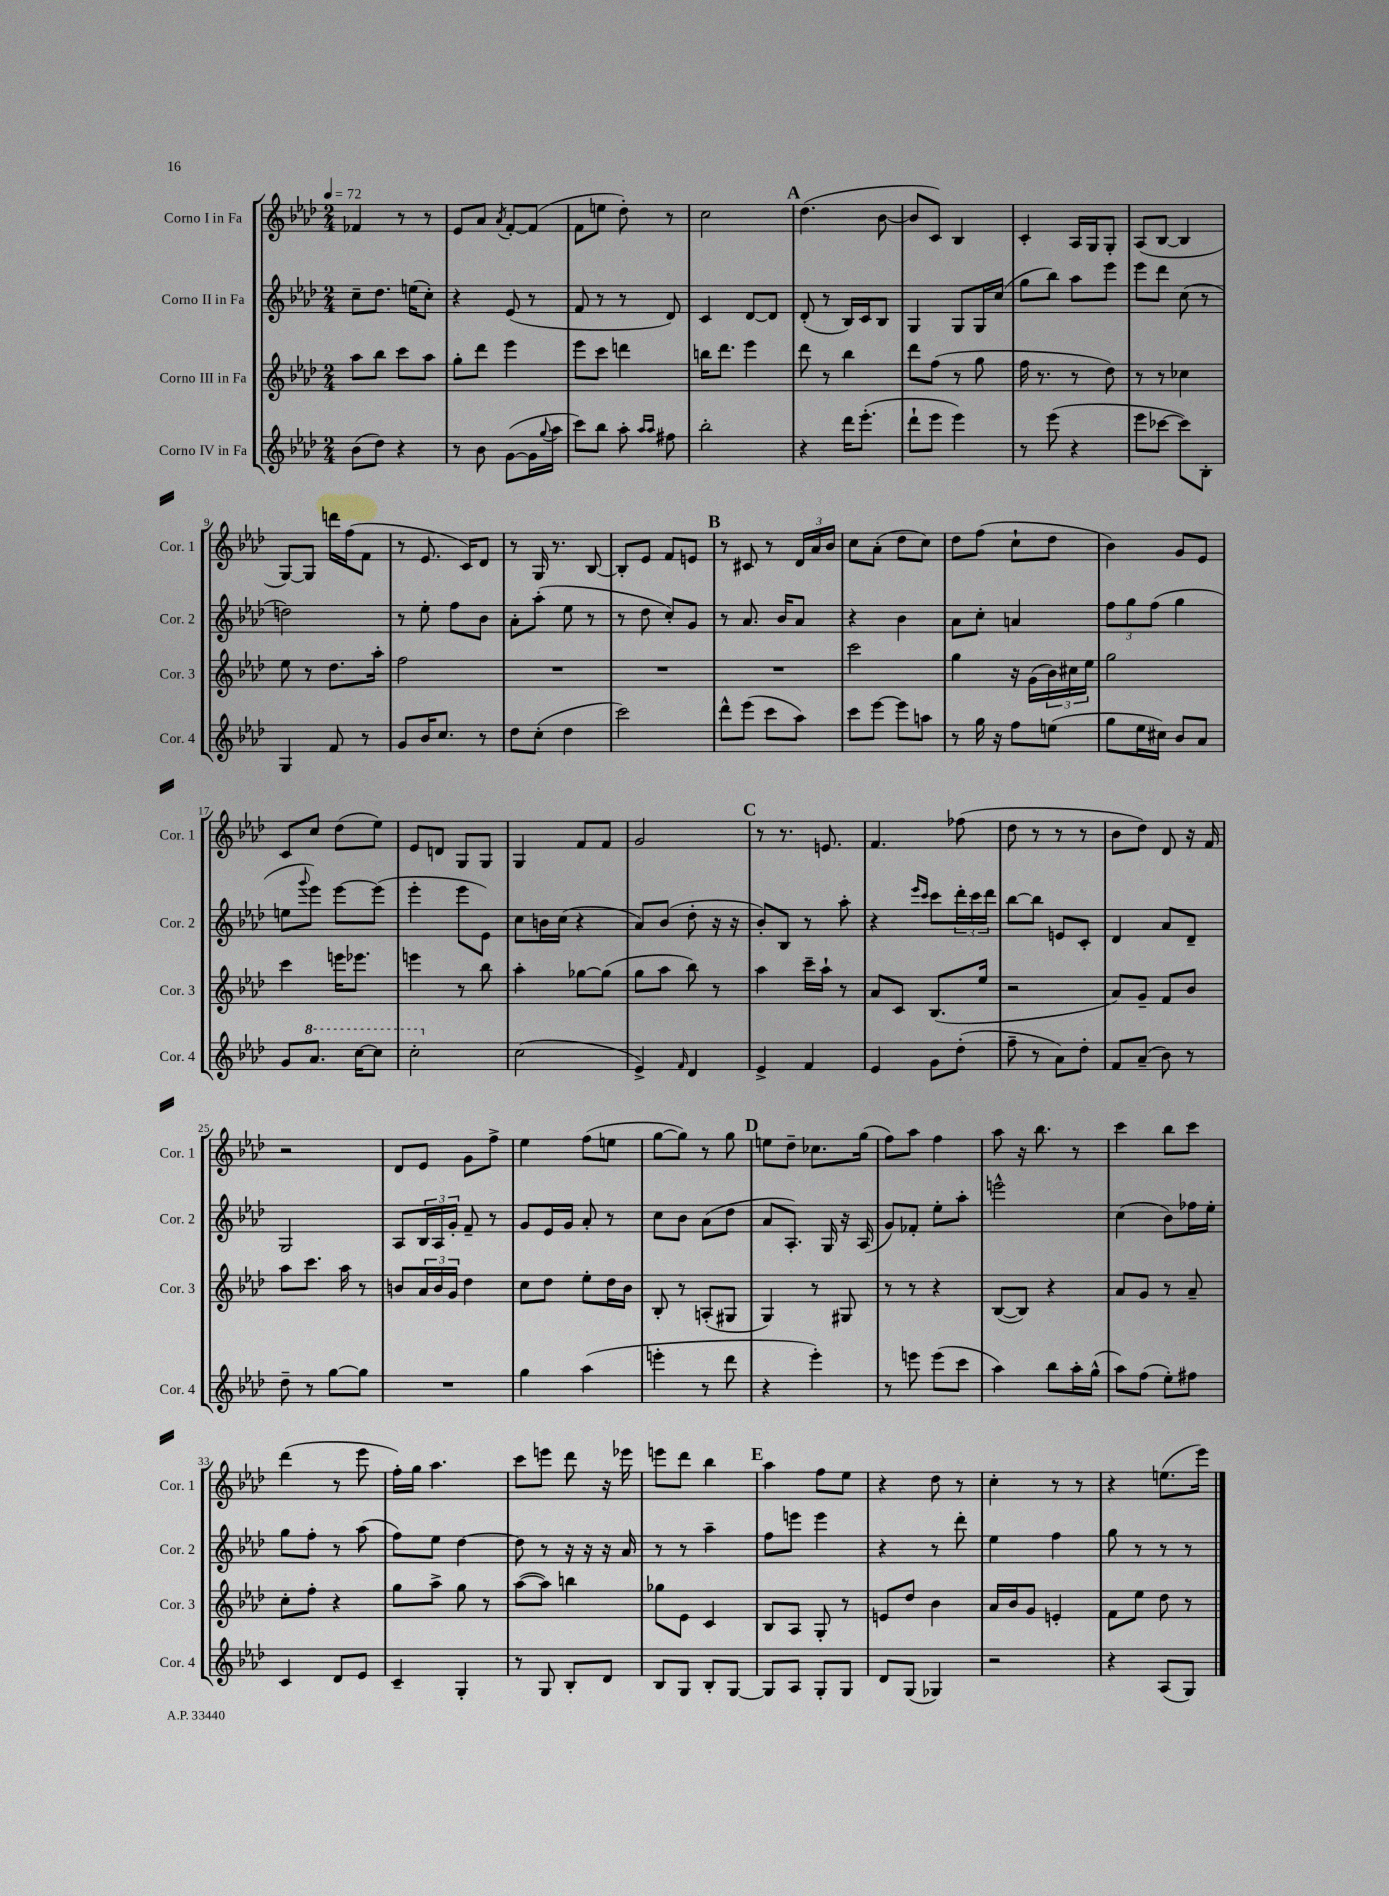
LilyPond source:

<<
\new StaffGroup <<
\new Staff = "s0" \with { instrumentName = "Corno I in Fa" shortInstrumentName = "Cor. 1" } {
    \clef treble \key aes \major \numericTimeSignature \time 2/4 \tempo 4 = 72
    fes'4 r8 r8 |
    ees'8 aes'8 \acciaccatura { aes'8 } f'8~-. f'8( |
    f'8 e''8 des''8-.) r8 |
    c''2 |
    \mark \markup { \bold "A" } des''4.( bes'8~ |
    bes'8 c'8) bes4 |
    c'4-. aes16 g16 g8-. |
    aes8( bes8~ bes4 |
    g8~) g8 d'''16 f''16( f'8 |
    r8 ees'8. c'16) des'8 |
    r8 g16 r8. bes8~ |
    bes8-. ees'8 f'8 e'8 |
    \mark \markup { \bold "B" } r8 cis'8 r8 \tuplet 3/2 { des'16 aes'16 bes'16 } |
    c''8 aes'8-.( des''8 c''8) |
    des''8 f''8( c''8-! des''8 |
    bes'4) g'8 ees'8 |
    c'8 c''8 des''8( ees''8) |
    ees'8 d'8 g8 g8 |
    g4 f'8 f'8 |
    g'2 |
    \mark \markup { \bold "C" } r8 r8. e'8. |
    f'4. fes''8( |
    des''8 r8 r8 r8 |
    bes'8 des''8) des'8 r16 f'16 |
    r2 |
    des'8 ees'8 g'8 f''8-> |
    ees''4 f''8( e''8 |
    g''8~ g''8) r8 g''8 |
    \mark \markup { \bold "D" } e''8 des''8-- ces''8. g''16( |
    f''8) aes''8 f''4 |
    aes''8 r16 bes''8. r8 |
    c'''4 bes''8 c'''8 |
    des'''4( r8 ees'''8 |
    f''16-.) g''16 aes''4. |
    c'''8 e'''8 des'''8 r16 ees'''16 |
    e'''8 des'''8 bes''4 |
    \mark \markup { \bold "E" } aes''4 f''8 ees''8 |
    r4 des''8 r8 |
    c''4-. r8 r8 |
    r4 e''8.( ees'''16) \bar "|." |
}
\new Staff = "s1" \with { instrumentName = "Corno II in Fa" shortInstrumentName = "Cor. 2" } {
    \clef treble \key aes \major \numericTimeSignature \time 2/4
    c''8-- des''8. e''16( c''8-.) |
    r4 ees'8( r8 |
    f'8 r8 r8 des'8) |
    c'4 des'8~ des'8 |
    \mark \markup { \bold "A" } des'8-.( r8 bes16) c'16 bes8 |
    g4 g8 g16 c''16( |
    g''8 bes''8) aes''8 ees'''8 |
    ees'''8 des'''8 c''8( r8 |
    d''2) |
    r8 ees''8-. f''8 bes'8 |
    aes'8-. aes''8-.( ees''8 r8 |
    r8 des''8 c''8-.) g'8 |
    \mark \markup { \bold "B" } r8 aes'8. bes'16 aes'8 |
    r4 bes'4 |
    aes'8 c''8-. a'4 |
    \tuplet 3/2 { f''8 g''8 f''8( } g''4 |
    e''8 \appoggiatura { g'''8 } ees'''8) ees'''8~ ees'''8( |
    ees'''4-. ees'''8 ees'8) |
    c''8 b'16 c''16( r4 |
    aes'8) bes'8( des''8-. r16 r16 |
    \mark \markup { \bold "C" } bes'8-.) bes8 r8 aes''8-. |
    r4 \grace { ees'''16 c'''16 } c'''8 \tuplet 3/2 { des'''16-. c'''16 des'''16 } |
    bes''8~ bes''8 e'8 c'8-. |
    des'4 aes'8 des'8-- |
    g2 |
    aes8 \tuplet 3/2 { bes16 aes16 g'16-. } f'8-- r8 |
    g'8 ees'16 g'16 aes'8-. r8 |
    c''8 bes'8 aes'8( des''8 |
    \mark \markup { \bold "D" } aes'8 aes8.-.) g16 r16 aes16( |
    g'8) fes'8-. ees''8-. aes''8-. |
    e'''2-^ |
    c''4( bes'8) fes''16 ees''16-. |
    g''8 f''8-. r8 aes''8( |
    f''8) ees''8 des''4~ |
    des''8 r8 r16 r16 r16 aes'16 |
    r8 r8 aes''4-- |
    \mark \markup { \bold "E" } f''8 e'''8 e'''4 |
    r4 r8 des'''8-. |
    ees''4 f''4 |
    g''8 r8 r8 r8 \bar "|." |
}
\new Staff = "s2" \with { instrumentName = "Corno III in Fa" shortInstrumentName = "Cor. 3" } {
    \clef treble \key aes \major \numericTimeSignature \time 2/4
    aes''8 bes''8 c'''8 aes''8 |
    g''8-. des'''8 ees'''4 |
    ees'''8 c'''8 d'''4 |
    b''16 des'''8. ees'''4 |
    \mark \markup { \bold "A" } des'''8 r8 bes''4 |
    des'''8 f''8( r8 g''8 |
    f''16 r8. r8 des''8) |
    r8 r8 ces''4 |
    ees''8 r8 des''8. aes''16-. |
    f''2 |
    R2 |
    R2 |
    \mark \markup { \bold "B" } R2 |
    c'''2 |
    g''4 r16 g'16( \tuplet 3/2 { bes'16) cis''16 ees''16 } |
    g''2 |
    c'''4 e'''16 ees'''8. |
    e'''4 r8 bes''8 |
    aes''4-. ges''8~ ges''8( |
    g''8 aes''8 bes''8) r8 |
    \mark \markup { \bold "C" } aes''4 c'''16-- aes''16-! r8 |
    aes'8 c'8 bes8.( ees''16 |
    r2 |
    aes'8) g'8-- f'8 bes'8 |
    aes''8 c'''8. aes''16 r8 |
    b'8 \tuplet 3/2 { aes'16 b'16 g'16 } des''4 |
    c''8 des''8 ees''8-. des''16 bes'16 |
    bes8-. r8 a8-.( gis8 |
    \mark \markup { \bold "D" } g4) r8 gis8 |
    r8 r8 r4 |
    bes8~( bes8) r4 |
    aes'8 g'8 r8 aes'8-- |
    c''8-. f''8-. r4 |
    g''8 aes''8-> g''8 r8 |
    aes''8~( aes''8) b''4 |
    ges''8 ees'8 c'4 |
    \mark \markup { \bold "E" } bes8 aes8 g8-. r8 |
    e'8 des''8 bes'4 |
    aes'16 bes'16 g'8 e'4-. |
    f'8 ees''8 des''8 r8 \bar "|." |
}
\new Staff = "s3" \with { instrumentName = "Corno IV in Fa" shortInstrumentName = "Cor. 4" } {
    \clef treble \key aes \major \numericTimeSignature \time 2/4
    bes'8( des''8) r4 |
    r8 bes'8 g'8~( g'16 \appoggiatura { g''8 } aes''16 |
    c'''8) bes''8 aes''8-. \grace { aes''16 aes''16 } fis''8 |
    bes''2-. |
    \mark \markup { \bold "A" } r4 des'''16 ees'''8.-.( |
    des'''8-! ees'''8 ees'''4) |
    r8 ees'''8( r4 |
    ees'''8 ces'''8~ ces'''8) bes8-. |
    g4 f'8 r8 |
    g'8 bes'16 c''8. r8 |
    des''8 c''8-.( des''4 |
    c'''2) |
    \mark \markup { \bold "B" } des'''8-^ ees'''8( c'''8 aes''8) |
    c'''8 ees'''8~ ees'''8 a''8 |
    r8 g''16 r16 f''8 e''8( |
    g''8 ees''16 cis''16) bes'8 aes'8 |
    g'8 \ottava #1 aes''8. c'''16~ c'''8 |
    c'''2-. \ottava #0 |
    c''2( |
    ees'4->) \grace { f'16 } des'4 |
    \mark \markup { \bold "C" } ees'4-> f'4 |
    ees'4 g'8 des''8-.( |
    f''8-- r8 aes'8) des''8-. |
    f'8 aes'8--( bes'8) r8 |
    des''8-- r8 g''8~ g''8 |
    R2 |
    g''4 aes''4( |
    e'''4-. r8 des'''8 |
    \mark \markup { \bold "D" } r4 ees'''4-.) |
    r8 e'''8 e'''8( c'''8 |
    aes''4) bes''8 aes''16-. g''16-^( |
    aes''8) f''8( ees''8-.) fis''8 |
    c'4 des'8 ees'8 |
    c'4-- g4-. |
    r8 g8 bes8-. des'8 |
    bes8 g8 bes8-. g8~ |
    \mark \markup { \bold "E" } g8 aes8 g8-. g8 |
    des'8 g8( ges4) |
    r2 |
    r4 aes8( g8) \bar "|." |
}
>>
>>
